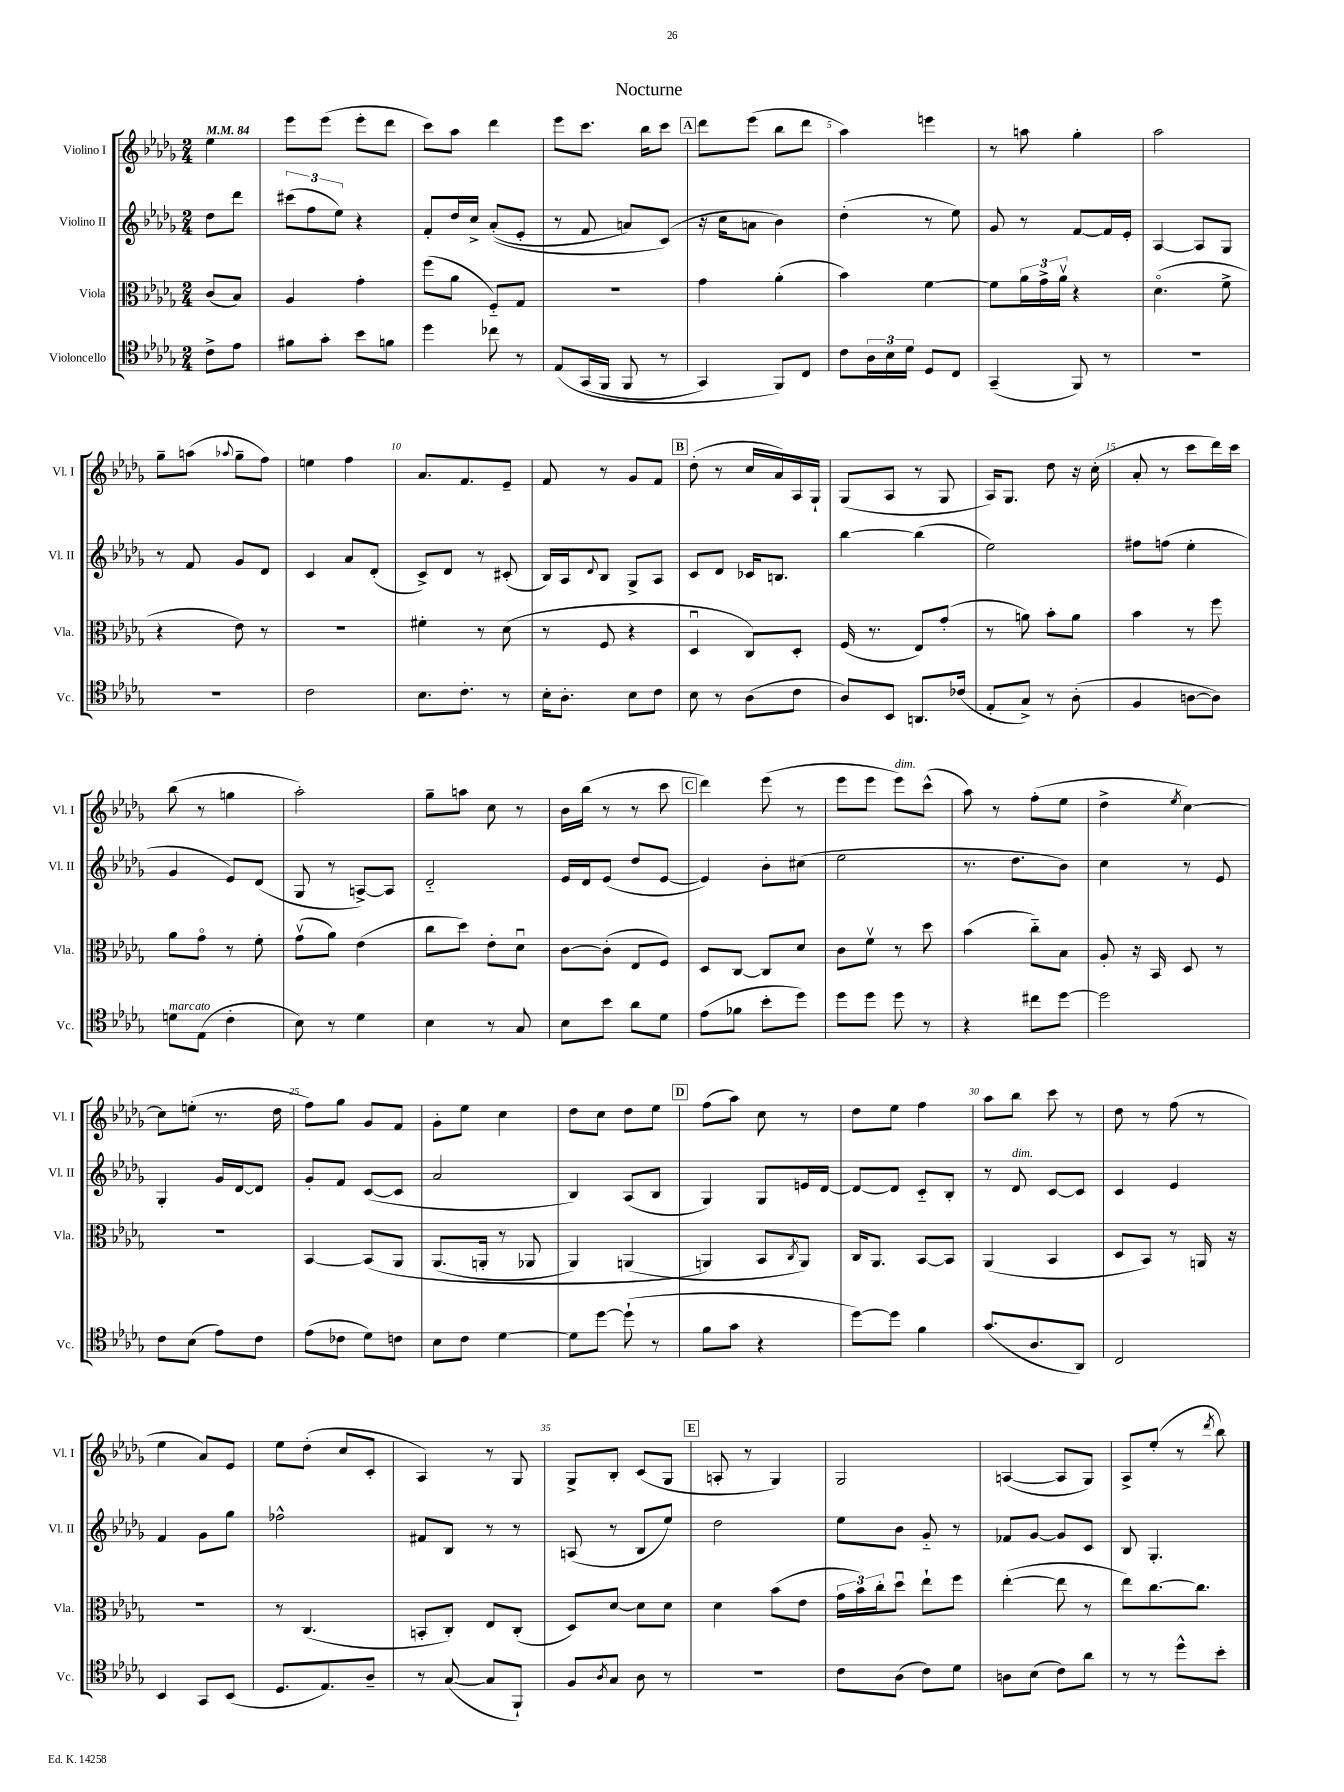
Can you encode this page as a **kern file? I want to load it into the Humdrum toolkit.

**kern	**kern	**kern	**kern
*staff4	*staff3	*staff2	*staff1
*clefC4	*clefC3	*clefG2	*clefG2
*k[b-e-a-d-g-]	*k[b-e-a-d-g-]	*k[b-e-a-d-g-]	*k[b-e-a-d-g-]
*M2/4	*M2/4	*M2/4	*M2/4
*MM84	*MM84	*MM84	*MM84
8c^	(8c	8dd-	4ee-
8e-	8B-)	8ddd-	.
=	=	=	=
8f#	4A-	(12ccc#	8eee-
.	.	12ff	.
8g-'	.	.	(8eee-
.	.	12ee-)	.
8b-	4g-'	4r	8eee-'
8f	.	.	8ddd-
=	=	=	=
4dd-	(8ff	8f'	8ccc)
.	8a-	16dd-	8aa-
.	.	16cc^	.
8cc-	8F'~)	&((8a-'	4ddd-
8r	8G-	8e-'	.
=	=	=	=
&(8E-	2r	8r	8eee-
(16GG-	.	8f	8.ccc
16FF	.	.	.
8FF	.	8a)	.
.	.	.	16bb-
8r	.	(8c&)	8ccc
=	=	=	=
4GG-)	4g-	16r	8ddd-
.	.	16cc	.
.	.	8a	(8eee-
8FF&)	(4a-'	4b-)	8bb-
8C	.	.	8ddd-
=	=	=	=
8c	4b-)	(4dd-'	4aa-)
24A-	.	.	.
24B-	.	.	.
24d-	.	.	.
8D-	[4f	8r	4eee
8C	.	8ee-)	.
=	=	=	=
(4GG-~	8f]	8g-	8r
.	24a-	8r	8aa
.	24g-^	.	.
.	24a-v	.	.
8FF)	4r	[8f	4gg-'
8r	.	16f]	.
.	.	16e-'	.
=	=	=	=
2r	(4.d-o	[4A-	2aa-
.	.	8A-]	.
.	8f^	8G-	.
=	=	=	=
2r	4r	8r	8gg-~
.	.	8f	(8aa
.	.	.	8qqaa-
.	8e-)	8g-	8gg-~
.	8r	8d-	8ff)
=	=	=	=
2c	2r	4c	4ee
.	.	8a-	4ff
.	.	(8d-'	.
=	=	=	=
8.B-	4f#'	8c^)	8.a-
.	.	8d-	.
8.c'	.	.	8.f
.	8r	8r	.
8r	(8d-	(8c#'	8e-~
=	=	=	=
16B-'	8r	16B-)	8f
8.A-'	.	16A-	.
.	.	8qqd-	.
.	8F	8B-	8r
8B-	4r	8G-^	8g-
8c	.	8A-	8f
=	=	=	=
8B-	4D-u	8c	(8dd-'
8r	.	8d-	8r
(8A-	8C)	16c-	16cc
.	.	8.B	16a-)
8c	8D-'	.	16A-
.	.	.	16G-`
=	=	=	=
8A-)	(16F	[4bb-	(8G-
.	8.r	.	.
8BB-	.	.	8A-
8.AA	8E-)	(4bb-]	8r
.	(8g-'	.	8G-
(16c-	.	.	.
=	=	=	=
8E-'	8r	2ee-)	16A-)
.	.	.	8.G-
8G-^)	8a)	.	.
8r	8b-'	.	8dd-
(8A-'	8a	.	16r
.	.	.	(16cc'
=	=	=	=
4F	4b-	8ff#	8a-'
.	.	(8ff	8r
[8A	8r	4ee-'	8ccc
8A])	8ff	.	16ddd-)
.	.	.	16ccc
=	=	=	=
8d	8a-	4g-	(8bb-
(8E-	8g-o	.	8r
4c'	8r	8e-)	4gg
.	8f'	(8d-	.
=	=	=	=
8B-)	(8g-v	8G-	2aa-')
8r	8a-)	8r	.
4d-	(4e-	[8A^)	.
.	.	8A]	.
=	=	=	=
4B-	8cc	2d-'~	8gg-~
.	8dd-)	.	8aa
8r	8e-'	.	8cc
8G-	8d-u	.	8r
=	=	=	=
8B-	[8c	16e-	16b-
.	.	16d-	(16bb-
8b-	(8c']	(8e-	8r
8a-	8E-	8dd-	8r
8d-	8F)	[8e-	8ccc
=	=	=	=
(8e-	8D-	4e-])	4ddd-)
8f-	[8C	.	.
8b-'	8C]	8b-'	(8eee-
8dd-)	8d-	(8cc#	8r
=	=	=	=
8dd-	8c	2ee-	8eee-
8dd-	8fv	.	8eee-
8dd-	8r	.	8eee-)
8r	8dd-	.	(8ccc^^
=	=	=	=
4r	(4b-	8.r	8aa-)
.	.	.	8r
.	.	8.dd-	.
8cc#	8cc'~)	.	(8ff'
[8dd-	8B-	8b-)	8ee-
=	=	=	=
2dd-]	8A-'	4cc	4dd-^
.	16r	.	.
.	16BB-	.	.
.	.	.	8qee-
.	8D-	8r	[4cc)
.	8r	8e-	.
=	=	=	=
8c	2r	4G-'	8cc]
(8B-	.	.	(8ee'
8e-)	.	16g-	8.r
.	.	[16d-	.
8c	.	8d-]	.
.	.	.	16dd-
=	=	=	=
(8e-	[4BB-	8g-'	8ff)
8c-	.	8f	8gg-
8d-)	&(8BB-]	([8c	8g-
8c	8AA-	8c]	8f
=	=	=	=
8B-	(8.AA-	2a-	8g-'
8c	.	.	8ee-
.	16AA'	.	.
[4d-	8r	.	4cc
.	8AA-	.	.
=	=	=	=
8d-]	4AA-)	4B-)	8dd-
[8dd-	.	.	8cc
(8dd-`]	(4AA	(8A-	8dd-
8r	.	8B-	8ee-
=	=	=	=
8f	4AA&)	4G-)	(8ff
8g-	.	.	8aa-)
4r	8BB-	8G-	8cc
.	8qC	.	.
.	8AA)	16e	8r
.	.	[16d-	.
=	=	=	=
[8dd-)	16C	8d-_	8dd-
.	8.AA-	.	.
8dd-]	.	8d-]	8ee-
4f	[8BB-	8c'~	4ff
.	8BB-]	8B-'	.
=	=	=	=
(8.g-	(4AA-	8r	8aa-
.	.	8d-	8bb-
8.A-	.	.	.
.	4BB-	[8c	8ccc
8AA-)	.	8c]	8r
=	=	=	=
2C	8D-	4c	8dd-
.	8BB-)	.	8r
.	8r	4e-	(8ff
.	16AA	.	8r
.	16r	.	.
=	=	=	=
4BB-	2r	4f	4ee-
8GG-	.	8g-	8a-)
(8BB-	.	8gg-	8e-
=	=	=	=
8.D-	8r	2ff-^^	8ee-
.	(4.C	.	(8dd-'
8.E-)	.	.	.
.	.	.	8cc
8A-~	.	.	8c'
=	=	=	=
8r	8BB'	8f#	4A-)
([8G-	8C')	8B-	.
8G-]	8E-	8r	8r
8FF`)	(8C'	8r	8G-
=	=	=	=
8F	8D-)	(8A	8G-^
8qA-	.	.	.
8G-	[8d-	8r	8B-'
8A-	8d-]	8B-	(8c
8r	8d-	8ee-)	8G-
=	=	=	=
2r	4d-	2dd-	8A'
.	.	.	8r
.	(8b-	.	4G-)
.	8e-	.	.
=	=	=	=
8c	24g-	8ee-	2G-
.	24b-)	.	.
.	24cc'	.	.
(8A-	8dd-u	8b-	.
8c)	8ee-`	8g-'~	.
8d-	8ff	8r	.
=	=	=	=
8A	([4ee-'	8f-	([4A
(8B-	.	[8g-	.
8c)	8ee-]	8g-]	8A]
8a-	8r	8c	8G-)
=	=	=	=
8r	8ee-)	8B-	8A-^
8r	[8.cc	4.G-'	(8ee-'
8dd-^^	.	.	8r
.	8.cc]	.	.
.	.	.	8qddd-
8b-'	.	.	8bb-)
==	==	==	==
*-	*-	*-	*-
